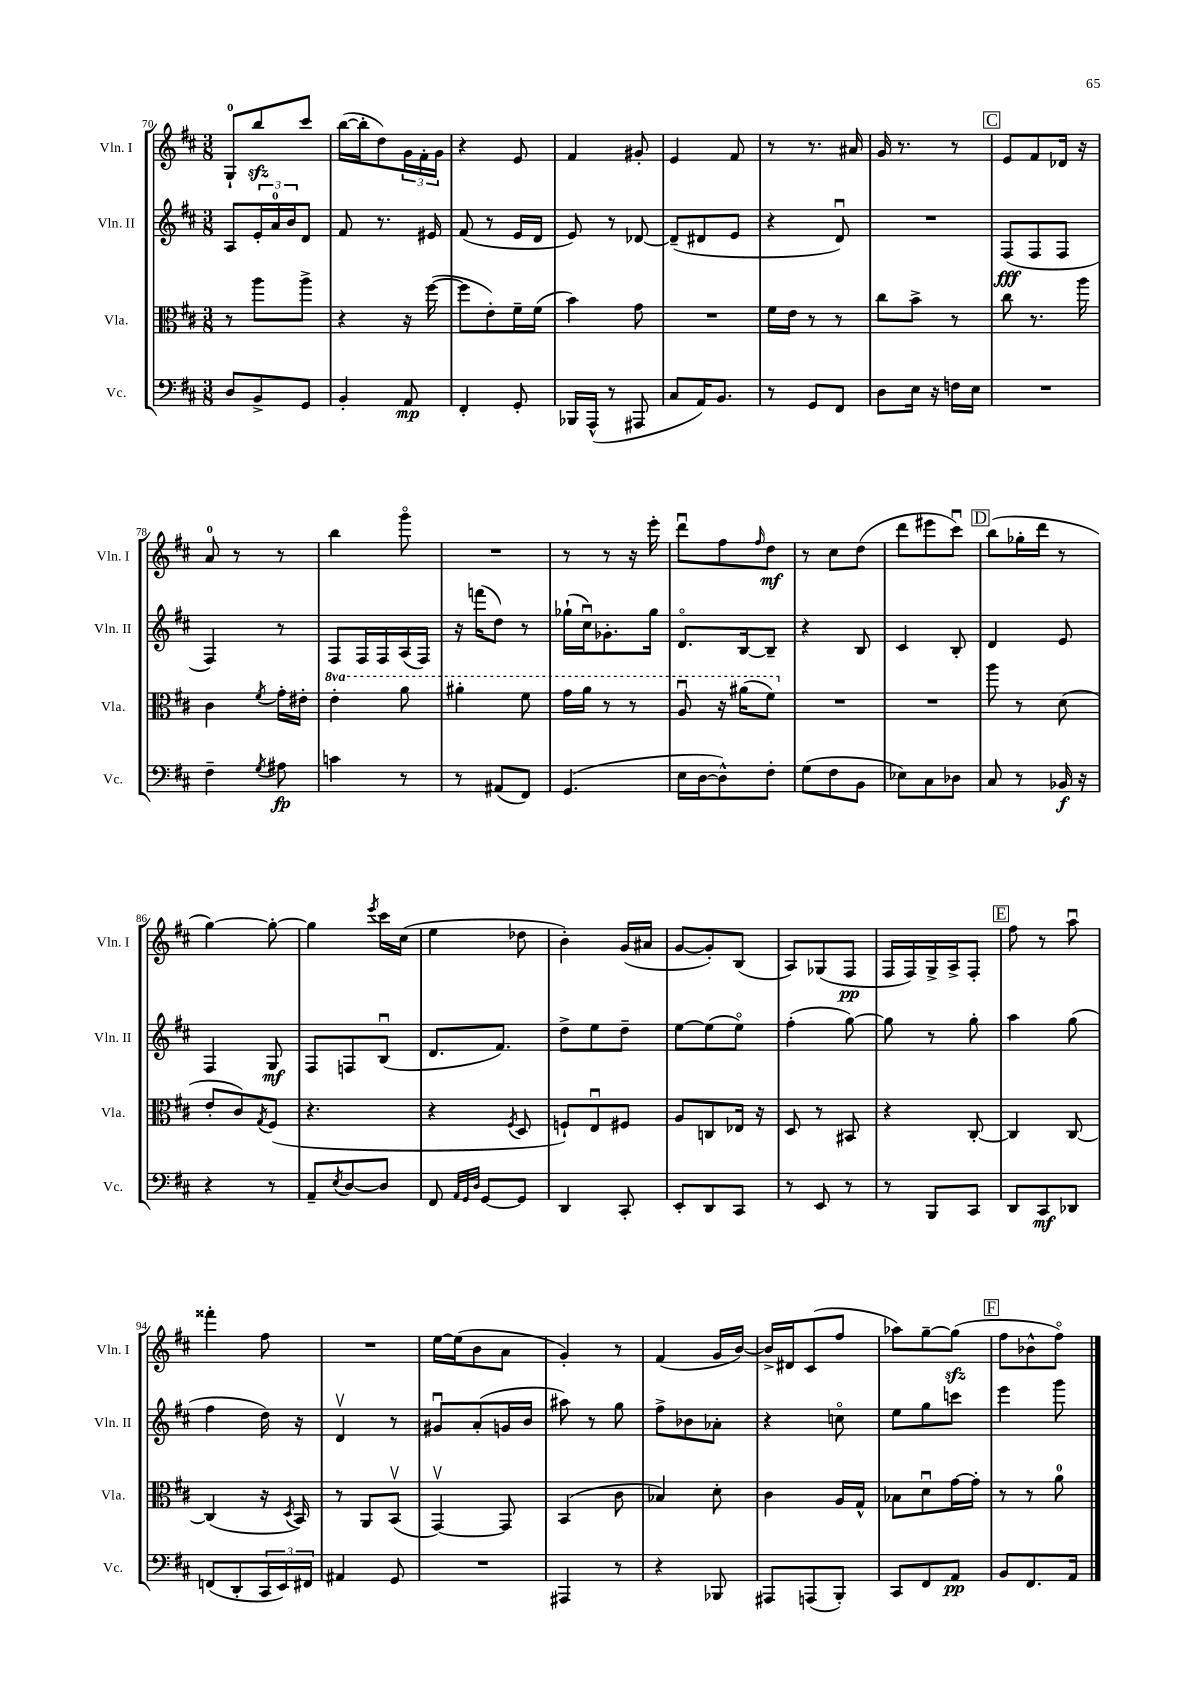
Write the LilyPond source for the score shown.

<<
\new StaffGroup <<
\new Staff = "s0" \with { instrumentName = "Vln. I" shortInstrumentName = "Vln. I" } {
    \clef treble \key d \major \numericTimeSignature \time 3/8
    g8-0-! b''8\sfz cis'''8 |
    b''16~( b''16-. d''8) \tuplet 3/2 { g'16 fis'16-. g'16 } |
    r4 e'8 |
    fis'4 gis'8-. |
    e'4 fis'8 |
    r8 r8. ais'16 |
    g'16 r8. r8 |
    \mark \markup { \box "C" } e'8 fis'8 des'16 r16 |
    a'8-0 r8 r8 |
    b''4 g'''8\flageolet |
    R4. |
    r8 r8 r16 e'''16-. |
    d'''8\downbow fis''8 \grace { fis''16 } d''8\mf |
    r8 cis''8 d''8( |
    d'''8 eis'''8 cis'''8\downbow) |
    \mark \markup { \box "D" } b''8( ges''16-. d'''16 r8 |
    g''4~) g''8~-. |
    g''4 \acciaccatura { e'''8 } cis'''16 cis''16( |
    e''4 des''8 |
    b'4-.) g'16( ais'16 |
    g'8~ g'8-.) b8( |
    a8) ges8( fis8\pp |
    fis16 fis16) g16-> a16-> fis8-. |
    \mark \markup { \box "E" } fis''8 r8 a''8\downbow |
    fisis'''4-. fis''8 |
    R4. |
    e''16~ e''16( b'8 a'8 |
    g'4-.) r8 |
    fis'4( g'16 b'16~) |
    b'16-> dis'16 cis'8( fis''8 |
    aes''8) g''8~-- g''8\sfz( |
    \mark \markup { \box "F" } fis''8 bes'8-^ fis''8\flageolet) \bar "|." |
}
\new Staff = "s1" \with { instrumentName = "Vln. II" shortInstrumentName = "Vln. II" } {
    \clef treble \key d \major \numericTimeSignature \time 3/8
    a8 \tuplet 3/2 { e'16-. a'16-0 b'16 } d'8 |
    fis'8 r8. eis'16 |
    fis'8( r8 e'16 d'16 |
    e'8) r8 des'8~ |
    des'8--( dis'8 e'8 |
    r4 d'8\downbow) |
    R4. |
    \mark \markup { \box "C" } fis8\fff( fis8 fis8 |
    fis4) r8 |
    fis8 fis16 fis16 a16( fis16) |
    r16 f'''16( d''8) r8 |
    ges''16-!( cis''16\downbow) ges'8.-. ges''16 |
    d'8.\flageolet b16~ b8-- |
    r4 b8 |
    cis'4 b8-. |
    \mark \markup { \box "D" } d'4 e'8 |
    fis4 g8\mf |
    fis8 f8 b8\downbow( |
    d'8. fis'8.) |
    d''8-> e''8 d''8-- |
    e''8~ e''8( e''8\flageolet) |
    fis''4-.( g''8~) |
    g''8 r8 g''8-. |
    \mark \markup { \box "E" } a''4 g''8( |
    fis''4 d''16) r16 |
    d'4\upbow r8 |
    gis'8\downbow a'8-.( g'16 b'16 |
    ais''8) r8 g''8 |
    fis''8-> bes'8 aes'8-. |
    r4 c''8\flageolet |
    e''8 g''8 c'''8 |
    \mark \markup { \box "F" } e'''4 g'''8 \bar "|." |
}
\new Staff = "s2" \with { instrumentName = "Vla." shortInstrumentName = "Vla." } {
    \clef alto \key d \major \numericTimeSignature \time 3/8 \set Staff.ottavationMarkups = #ottavation-simple-ordinals
    r8 a''8 a''8-> |
    r4 r16 fis''16~( |
    fis''8 e'8-.) fis'16-- fis'16( |
    b'4) g'8 |
    R4. |
    fis'16 e'16 r8 r8 |
    cis''8 b'8-> r8 |
    \mark \markup { \box "C" } cis''8 r8. a''16 |
    cis'4 \acciaccatura { fis'8 } g'16-. eis'16-. |
    \ottava #1 e''4-. a''8 |
    ais''4-. fis''8 |
    g''16 a''16 r8 r8 |
    a'8\downbow r16 ais''16( fis''8) \ottava #0 |
    R4. |
    R4. |
    \mark \markup { \box "D" } a''8 r8 d'8( |
    e'8-. cis'8) \acciaccatura { g8 } fis8( |
    r4. |
    r4 \acciaccatura { fis8 } d8 |
    f8-!) e8\downbow fis8 |
    a8 c8 ees16 r16 |
    d8 r8 bis,8 |
    r4 cis8~-. |
    \mark \markup { \box "E" } cis4 cis8~ |
    cis4( r16 \acciaccatura { d8 } b,16) |
    r8 a,8 b,8\upbow( |
    g,4~\upbow) g,8 |
    b,4( cis'8 |
    bes4) d'8-. |
    cis'4 a16 g16-^ |
    bes8 d'8\downbow g'16~ g'16-. |
    \mark \markup { \box "F" } r8 r8 a'8-0 \bar "|." |
}
\new Staff = "s3" \with { instrumentName = "Vc." shortInstrumentName = "Vc." } {
    \clef bass \key d \major \numericTimeSignature \time 3/8
    d8 b,8-> g,8 |
    b,4-. a,8\mp |
    fis,4-. g,8-. |
    bes,,16 a,,16-^( r8 ais,,8 |
    cis8 a,16) b,8. |
    r8 g,8 fis,8 |
    d8 e16 r16 f16 e16 |
    \mark \markup { \box "C" } R4. |
    fis4-- \acciaccatura { g8 } ais8\fp |
    c'4 r8 |
    r8 ais,8( fis,8) |
    g,4.( |
    e16 d16~ d8-^) fis8-. |
    g8( fis8 b,8 |
    ees8) cis8 des8 |
    \mark \markup { \box "D" } cis8 r8 bes,16\f r16 |
    r4 r8 |
    a,8-- \acciaccatura { e8 } d8~ d8 |
    fis,8 \grace { a,32 g,32 d32 } g,8~ g,8 |
    d,4 cis,8-. |
    e,8-. d,8 cis,8 |
    r8 e,8 r8 |
    r8 b,,8 cis,8 |
    \mark \markup { \box "E" } d,8 cis,8\mf des,8 |
    f,8( d,8-. \tuplet 3/2 { cis,16 e,16) fis,16 } |
    ais,4 g,8 |
    R4. |
    ais,,4 r8 |
    r4 bes,,8 |
    ais,,8 a,,8( b,,8-.) |
    cis,8 fis,8 a,8\pp |
    \mark \markup { \box "F" } b,8 fis,8. a,16 \bar "|." |
}
>>
>>
\layout { \context { \Score currentBarNumber = #70 } }
